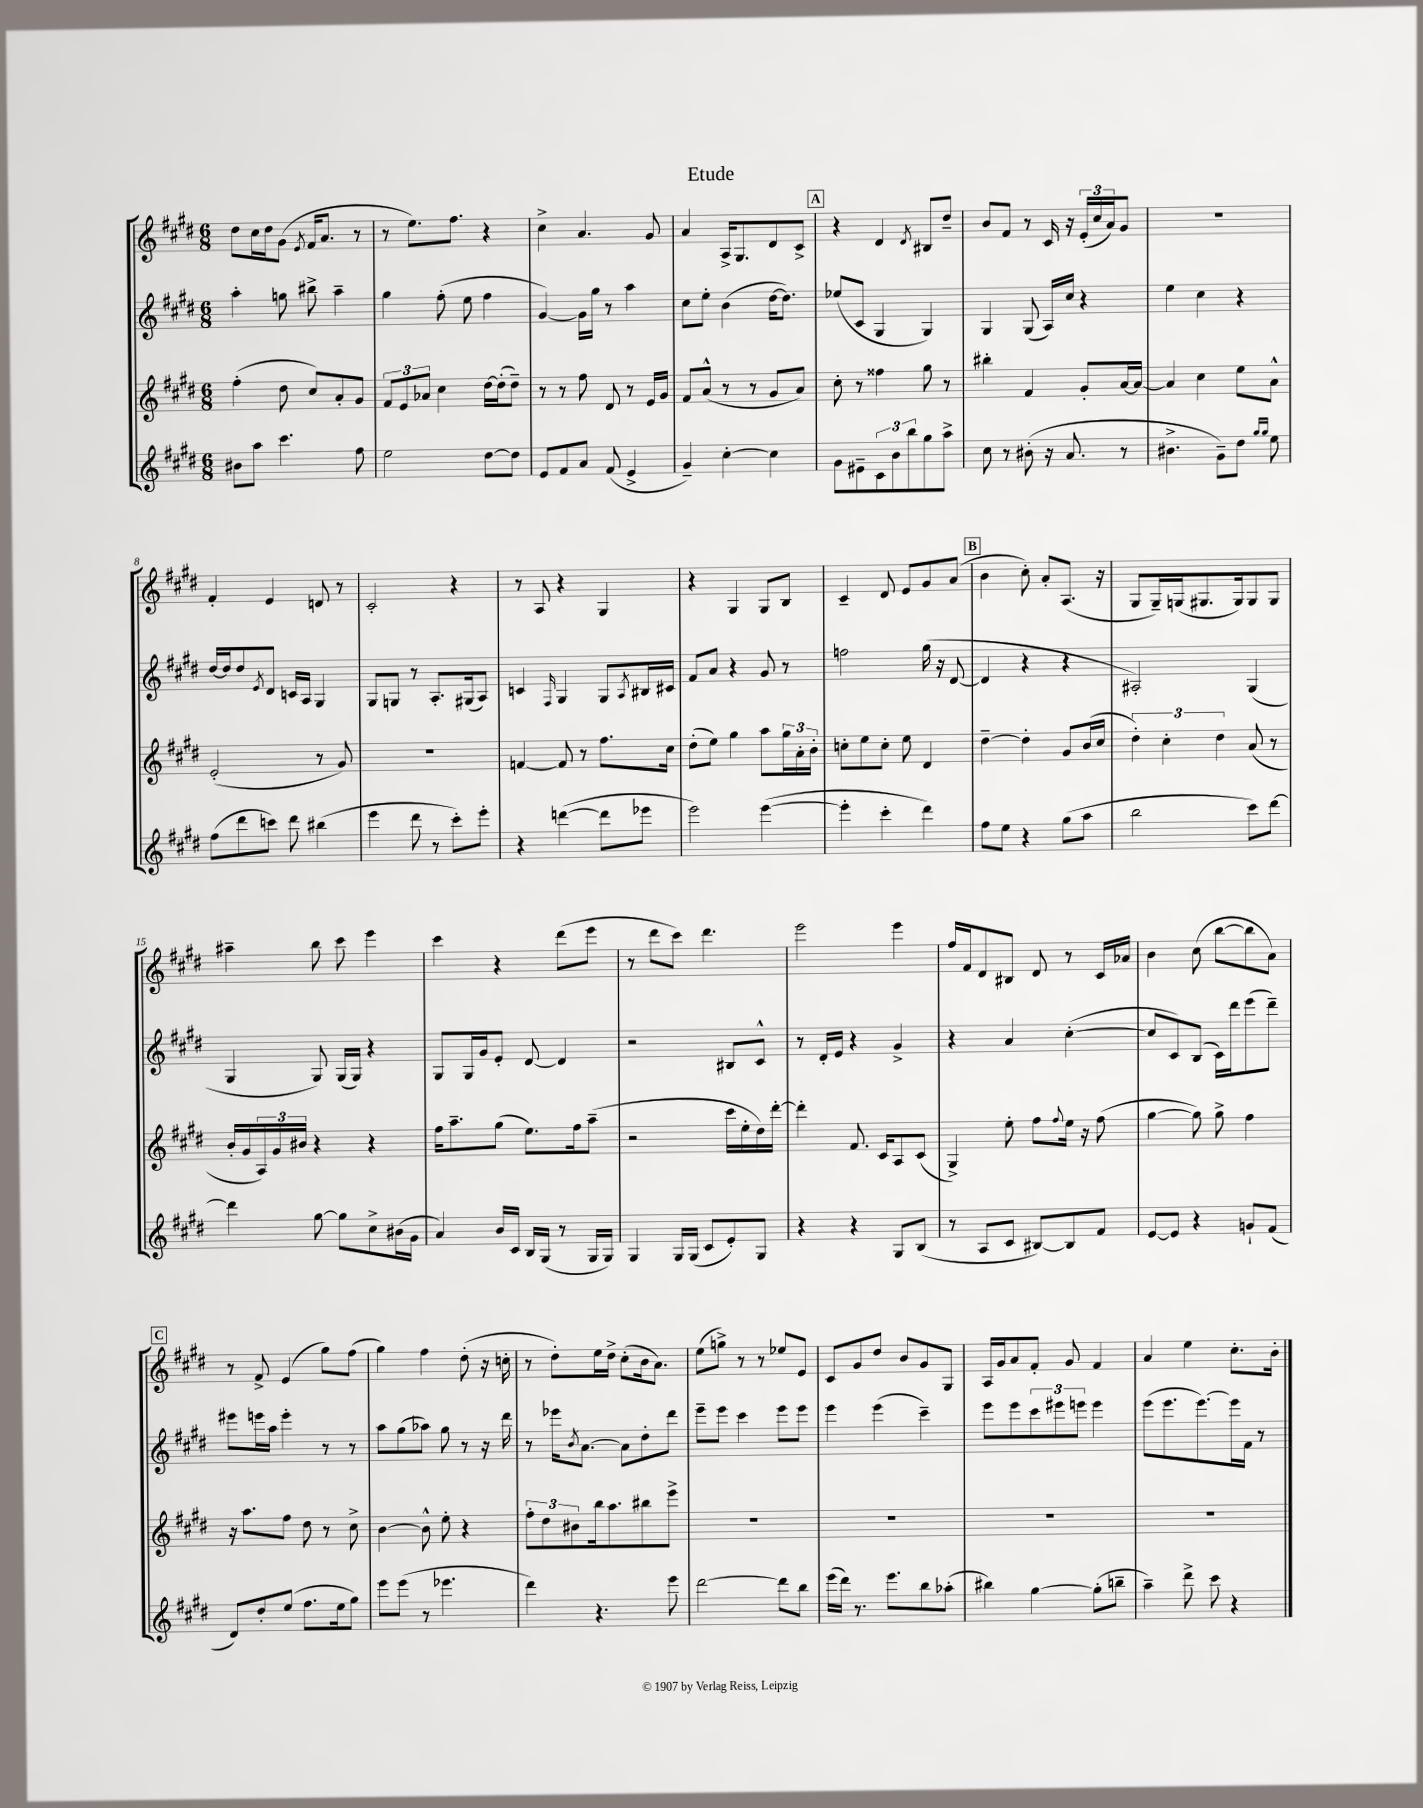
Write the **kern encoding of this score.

**kern	**kern	**kern	**kern
*part4	*part3	*part2	*part1
*staff4	*staff3	*staff2	*staff1
*clefG2	*clefG2	*clefG2	*clefG2
*k[f#c#g#d#]	*k[f#c#g#d#]	*k[f#c#g#d#]	*k[f#c#g#d#]
*M6/8	*M6/8	*M6/8	*M6/8
=1	=1	=1	=1
8b#X\L	(4ff#'\	4aa'\	8dd#\L
8aa\J	.	.	16cc#\L
.	.	.	16dd#\J
4.ccc#\	8dd#\	8ggn\	(8g#\J
.	.	.	8qe/
.	8cc#/L)	8bb#X^\	16f#/KL
.	.	.	8.a/J
.	8a'/	4aa~\	.
8ff#\	8g#/J	.	8r
=2	=2	=2	=2
2ee\	12f#/L	4gg#\	8r
.	12e/	.	.
.	.	.	8.ee\L)
.	12a-X/J	.	.
.	4cc#\	(8ff#'\	.
.	.	.	8.ff#\J
.	.	8ee\	.
[8dd#\L	[16dd#\LL	4ff#\	4r
.	(16dd#'\J]	.	.
8dd#\J]	8dd#~\J)	.	.
=3	=3	=3	=3
8e/L	8r	[4g#/)	4cc#^\
8f#/	8r	.	.
8a/J	8ff#\	16g#\LL]	4.a/
.	.	16gg#\JJ	.
(8f#/	8d#/	8r	.
4e^/	8r	4aa\	.
.	16e/LL	.	8g#/
.	16g#/JJ	.	.
=4	=4	=4	=4
4g#~/)	8f#/L	8cc#\L	4a/
.	(8a^^/J	8ee'\J	.
[4cc#'\	8r	(4b\	16A^/KL
.	.	.	8.G#/
.	8r	.	.
4cc#\]	8g#/L	[16dd#\KL	8d#/
.	.	8.dd#\J])	.
.	8a/J)	.	8c#^/J
!!LO:REH:place=s1:t=A
=5	=5	=5	=5
8g#\L	8cc#'\	(8ee-X/L	4r
8e#X~\	8r	8c#/J	.
12c#\	4ff##X\	4G#/	4d#/
12b\	.	.	.
12bb\	.	.	.
.	.	.	8qd#/
8gg#\	8gg#\	4G#/)	8B#X/L
8aa^\J	8r	.	8dd#~/J
=6	=6	=6	=6
8cc#\	4bb#X'\	4G#/	8b/L
8r	.	.	8f#/J
(8b#X'\	4f#/	(8G#/	8r
16r	.	16A/LL)	16c#/
8.a/	.	16cc#/JJ	16r
.	8g#'/L	4r	(24e'/LL
.	.	.	24cc#/
.	.	.	24a/J)
8r	[16a/L	.	8g#/J
.	16a/JJ_	.	.
=7	=7	=7	=7
4.b#X^\	4a/]	4ee\	2.r
.	4cc#\	4cc#\	.
8g#~\L)	.	.	.
8dd#\J	8ee\L	4r	.
16qqgg#/LL	.	.	.
16qqgg#/JJ	.	.	.
8ee\	8a^^\J	.	.
!!LO:LB:g=z
=8	=8	=8	=8
(8ff#\L	(2e'/	[16dd#/LL	4f#'/
.	.	16dd#/J]	.
8ddd#\	.	8dd#/	.
.	.	8qe/	.
8cccn\J)	.	8d#/J	4e/
8ddd#\	.	16cn/LL	.
.	.	16A/JJ	.
(4bb#X\	8r	4G#/	8dn/
.	8g#/)	.	8r
=9	=9	=9	=9
4eee\	2.r	8G#/L	2c#'/
.	.	8Gn/J	.
8ddd#\	.	8r	.
8r	.	8.A'/L	.
8ccc#'\L)	.	.	4r
.	.	(16G#X/k	.
8eee'\J	.	8A/J)	.
=10	=10	=10	=10
4r	[4fn/	4cn/	8r
.	.	.	8A/
.	.	16qqF#/	.
([4dddn\	8f/]	4G#/	4r
.	8r	.	.
8ddd\L]	8.ff#\L	8G#/L	4G#/
.	.	8qA/	.
8eee-X\J	.	16B#X/L	.
.	16cc#\Jk	16c#X/JJ	.
=11	=11	=11	=11
2eee\)	(8dd#'\L	8f#/L	4r
.	8ee\J)	8a/J	.
.	4gg#\	4r	4G#/
([4eee\	8aa\L	8g#/	8G#/L
.	24gg#\L	8r	8B/J
.	24a'\	.	.
.	24b'\JJ	.	.
=12	=12	=12	=12
4eee'\]	8ccn'\L	2ffn\	4c#~/
.	8ee\	.	.
4ccc#'\	8cc'\J	.	8d#/
.	8ee\	.	8e/L
4ddd#\)	4d#/	(16gg#\	8g#/
.	.	16r	.
.	.	[8d#/	(8a/J
!!LO:REH:place=s1:t=B
=13	=13	=13	=13
8ff#\L	[4dd#~\	4d#/]	4b\
8ee\J	.	.	.
4r	4dd#'\]	4r	8cc#'\)
.	.	.	8a'/L
(8gg#\L	8g#/L	4r	(8.A/J
8aa\J	(16b/L	.	.
.	16cc#/JJ	.	16r
=14	=14	=14	=14
2bb\	6dd#'\)	2A#X'/)	8G#/L
.	.	.	16G#~/L)
.	6cc#'\	.	.
.	.	.	(16Gn/J
.	.	.	8.G#X/
.	6dd#\	.	.
.	.	.	16G#/k)
8ccc#\L)	(8a/	(4G#/	8G#/
[8ddd#\J	8r	.	8G#/J
!!LO:LB:g=z
=15	=15	=15	=15
4ddd#\]	16b'/LL	4G#/	4aa#X~\
.	16g#/	.	.
.	24A/)	.	.
.	24g#/	.	.
.	24b#X/JJ	.	.
[8gg#\	4r	8G#/)	8bb\
8gg#\L]	.	(16G#/LL	8ccc#\
.	.	16G#/JJ)	.
8cc#^\	4r	4r	4eee\
(16b#X\L	.	.	.
16g#\JJ	.	.	.
=16	=16	=16	=16
4a/)	16ff#\KL	8G#/L	4ccc#\
.	8.aa~\	.	.
.	.	16G#/L	.
.	.	16g#/J	.
16b/LL	(8gg#\J	8e'/J	4r
16c#/JJ	.	.	.
16B/LL	8.ee\L)	[8d#/	.
(16G#/JJ	.	.	.
8r	.	4d#/]	(8ddd#\L
.	16ff#\k	.	.
16G#/LL	(8aa~\J	.	8eee\J
16G#/JJ)	.	.	.
=17	=17	=17	=17
4G#/	2r	2r	8r
.	.	.	8ddd#\L
16G#/LL	.	.	8ccc#\J)
(16G#/JJ	.	.	.
8c#/L	.	.	4.ddd#\
8e'/)	16ccc#\LL	8B#X/L	.
.	16ee'\	.	.
8G#/J	16dd#\)	8c#^^/J	.
.	[16ddd#'\JJ	.	.
=18	=18	=18	=18
4r	4ddd#'\]	8r	2eee\
.	.	16d#'/LL	.
.	.	16e/JJ	.
4r	8.f#/	4r	.
.	16c#/KL	.	.
8G#/L	8A/	4g#^/	4eee\
(8B/J	(8c#/J	.	.
=19	=19	=19	=19
8r	4G#^/)	4r	16ff#/LL
.	.	.	16f#/J
8A/L	.	.	8d#/
8c#/J	8ee'\	4a/	8B#X/J
[8B#X/L)	8ff#\L	.	8d#/
.	8qqff#/	.	.
8B#/]	16ee\Jk	([4cc#'\	8r
.	16r	.	.
8f#/J	(8ff#\	.	16c#/LL
.	.	.	16a-X/JJ
=20	=20	=20	=20
[8e/L	[4gg#\	8cc#/L]	4b\
8e/J]	.	8c#/)	.
4r	8gg#\])	(8B/J	(8cc#\
.	8gg#^\	16c#\LL)	[8bb\L
.	.	16ddd#\J	.
8gn`/L	4ff#\	(8eee\	8bb\]
(8f#/J	.	8ddd#~\J)	8a\J)
!!LO:LB:g=z
!!LO:REH:place=s1:t=C
=21	=21	=21	=21
8d#/L)	16r	8eee#X\L	8r
.	8.aa\L	.	.
8dd#'/	.	16eeen\L	8f#^/
.	.	16aa\JJ	.
(8ee/J	8ff#\J	4eee'\	(4e/
8.ff#\L	8dd#\	.	.
.	8r	8r	8gg#\L)
16ee\k	.	.	.
8gg#\J)	8cc#^\	8r	(8ff#\J
=22	=22	=22	=22
8eee\L	[4b\	8aa\L	4gg#\)
(8eee\J	.	(8gg#\	.
8r	8b^^\]	8aa-X\J)	4ff#\
4.eee-X\	8ee'\	8gg#\	.
.	4r	8r	(8dd#'\
.	.	16r	16r
.	.	16ddd#\	16ccn'\
=23	=23	=23	=23
4ddd#\)	12ff#'\L	8r	8r
.	12dd#\	.	.
.	.	16eee-X\KL	8dd#'\L)
.	12b#X\	.	.
.	.	8qb/	.
.	.	[8.a\J	.
4.r	16bb\k	.	16ee\L
.	8.aa\	.	16dd#^\JJ
.	.	8a\L]	(8cc#'\L
.	8bb#X\	8dd#'\	16b\k
.	.	.	8.a\J)
8eee\	8eee^\J	8ddd#\J	.
=24	=24	=24	=24
[2ddd#\	2.r	8eee~\L	(8ee\L
.	.	8eee\J	8ggn^\J)
.	.	4ccc#\	8r
.	.	.	8r
8ddd#\L]	.	8eee\L	8ee-X/L
8bb\J	.	8eee\J	8e/J
=25	=25	=25	=25
(16eee\LL	2.r	4eee\	8c#/L
16ddd#\JJ)	.	.	.
8.r	.	.	8g#/
.	.	(4eee\	8dd#/J
8.eee\L	.	.	.
.	.	.	8b/L
8bb\	.	4ccc#~\)	8g#/
(8aa-X'\J	.	.	8G#/J
=26	=26	=26	=26
4bb#X\)	2.r	8eee\L	16A/LL
.	.	.	16g#/J
.	.	8eee\	8a/
[4gg#\	.	12ccc#\	8f#'/J
.	.	12eee#X\	.
.	.	.	8g#/
.	.	12eeen\J	.
(8gg#'\L]	.	4eee\	4f#/
8bbn~\J	.	.	.
=27	=27	=27	=27
4aa~\)	2.r	(8eee\L	4a/
.	.	8.eee\	.
8ddd#^\	.	.	4ee\
.	.	[8.eee\)	.
8ccc#\	.	.	.
4r	.	16eee\L]	8.cc#'\L
.	.	16f#\JJ	.
.	.	8r	.
.	.	.	16b'\Jk
==	==	==	==
*-	*-	*-	*-
